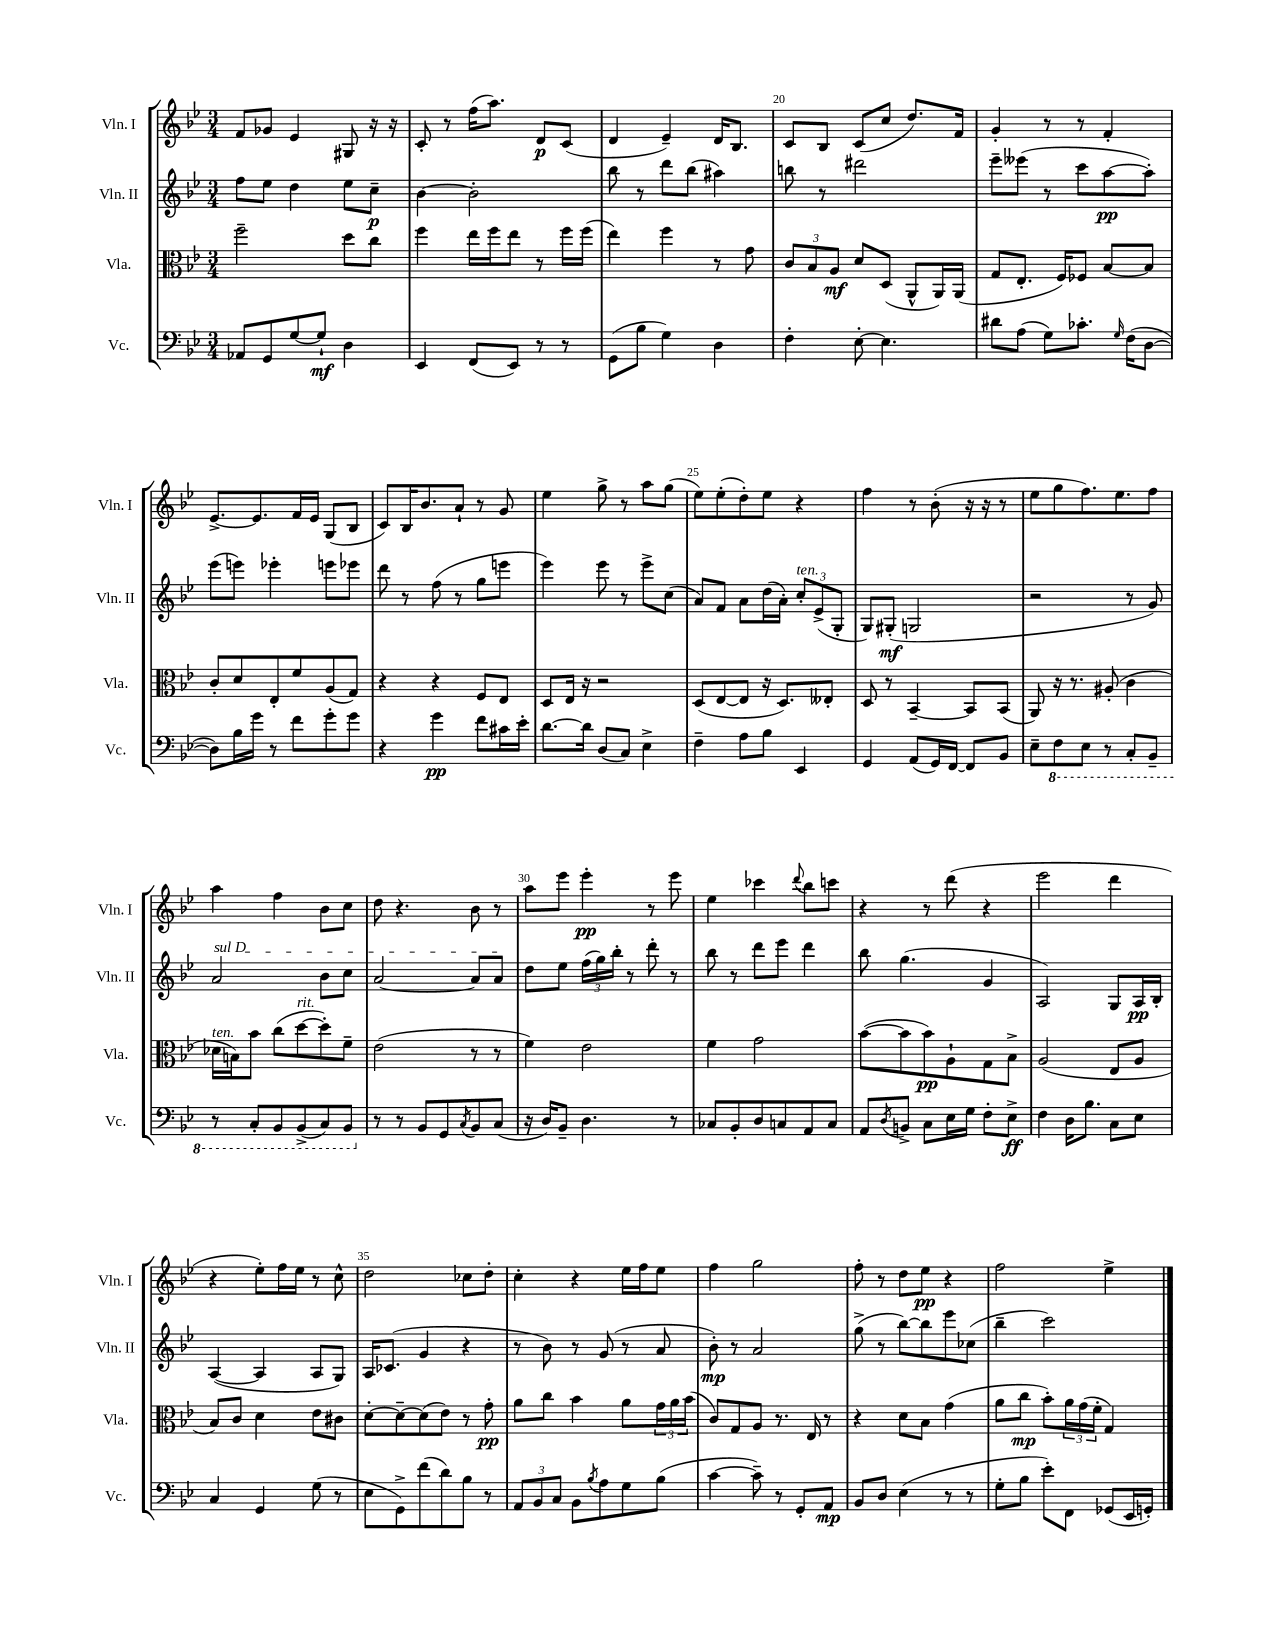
<<
\new StaffGroup <<
\new Staff = "s0" \with { instrumentName = "Vln. I" shortInstrumentName = "Vln. I" } {
    \clef treble \key bes \major \numericTimeSignature \time 3/4
    f'8 ges'8 ees'4 gis8 r16 r16 |
    c'8-. r8 f''16( a''8.) d'8\p c'8( |
    d'4 ees'4--) d'16 bes8. |
    c'8 bes8 c'8( c''8 d''8.) f'16 |
    g'4-. r8 r8 f'4-. |
    ees'8.~-> ees'8. f'16 ees'16 g8( bes8 |
    c'8) bes16 bes'8. a'8-! r8 g'8 |
    ees''4 g''8-> r8 a''8 g''8( |
    ees''8) ees''8-.( d''8-.) ees''8 r4 |
    f''4 r8 bes'8-.( r16 r16 r8 |
    ees''8 g''8 f''8.) ees''8. f''8 |
    a''4 f''4 bes'8 c''8 |
    d''8 r4. bes'8 r8 |
    a''8 ees'''8 ees'''4-.\pp r8 ees'''8 |
    ees''4 ces'''4 \appoggiatura { d'''8 } bes''8 c'''8 |
    r4 r8 d'''8( r4 |
    ees'''2 d'''4 |
    r4 ees''8-.) f''16 ees''16 r8 c''8-^ |
    d''2 ces''8 d''8-. |
    c''4-. r4 ees''16 f''16 ees''8 |
    f''4 g''2 |
    f''8-. r8 d''8 ees''8\pp r4 |
    f''2 ees''4-> \bar "|." |
}
\new Staff = "s1" \with { instrumentName = "Vln. II" shortInstrumentName = "Vln. II" } {
    \clef treble \key bes \major \numericTimeSignature \time 3/4
    f''8 ees''8 d''4 ees''8 c''8--\p |
    bes'4~ bes'2-. |
    bes''8 r8 d'''8 bes''8( ais''4) |
    b''8 r8 dis'''2 |
    ees'''8-- eeses'''8( r8 c'''8 a''8~\pp a''8-.) |
    ees'''8( e'''8) ees'''4-. e'''8 ees'''8 |
    d'''8 r8 f''8( r8 g''8 e'''8 |
    ees'''4) ees'''8 r8 ees'''8-> c''8( |
    a'8) f'8 a'8 d''16( a'16-.) \tuplet 3/2 { c''8-.^\markup { \italic "ten." } ees'8->( g8-. } |
    g8) gis8-.\mf( g2 |
    r2 r8 g'8) |
    \once \override TextSpanner.bound-details.left.text = \markup { \italic "sul D" } a'2\startTextSpan bes'8 c''8 |
    a'2~ a'8 a'8\stopTextSpan |
    d''8 ees''8 \tuplet 3/2 { f''16( g''16) bes''16-. } r8 d'''8-. r8 |
    bes''8 r8 d'''8 ees'''8 d'''4 |
    bes''8 g''4.( g'4 |
    a2) g8 a16\pp bes16-. |
    a4~( a4 a8 g8) |
    a16 ces'8.( g'4 r4 |
    r8 bes'8) r8 g'8( r8 a'8 |
    bes'8-.\mp) r8 a'2 |
    g''8->( r8 bes''8~) bes''8 ees'''8 ces''8( |
    bes''4-- c'''2) \bar "|." |
}
\new Staff = "s2" \with { instrumentName = "Vla." shortInstrumentName = "Vla." } {
    \clef alto \key bes \major \numericTimeSignature \time 3/4
    f''2-- d''8 c''8 |
    f''4 ees''16 f''16 ees''8 r8 f''16 f''16( |
    ees''4) f''4 r8 g'8 |
    \tuplet 3/2 { c'8 bes8 a8\mf } d'8 d8( a,8-^ a,16) a,16( |
    g8 ees8.-. f16) fes8 bes8~ bes8 |
    c'8-. d'8 ees8-. f'8 a8( g8) |
    r4 r4 f8 ees8 |
    d8 ees16 r16 r2 |
    d8( ees8~ ees8 r16 d8.) eeses8-. |
    d8 r8 bes,4~-- bes,8 bes,8( |
    a,8) r16 r8. ais8-.( c'4 |
    des'16^\markup { \italic "ten." } b16) bes'8 c''8( d''8~^\markup { \italic "rit." } d''8-.) f'8-- |
    ees'2( r8 r8 |
    f'4) ees'2 |
    f'4 g'2 |
    bes'8~( bes'8 bes'8\pp) a8-! g8 bes8-> |
    a2( ees8 a8 |
    bes8) c'8 d'4 ees'8 cis'8 |
    d'8~-. d'8~-- d'8( ees'8) r8 g'8-.\pp |
    a'8 c''8 bes'4 a'8 \tuplet 3/2 { g'16 a'16 bes'16( } |
    c'8) g8 a8 r8. ees16 r8 |
    r4 d'8 bes8 g'4( |
    a'8 c''8\mp bes'8-.) \tuplet 3/2 { a'16 g'16( f'16-. } g4) \bar "|." |
}
\new Staff = "s3" \with { instrumentName = "Vc." shortInstrumentName = "Vc." } {
    \clef bass \key bes \major \numericTimeSignature \time 3/4
    aes,8 g,8 g8~ g8-!\mf d4 |
    ees,4 f,8( ees,8) r8 r8 |
    g,8( bes8 g4) d4 |
    f4-. ees8~-. ees4. |
    dis'8 a8( g8) ces'8.-. \grace { g16 } f16( d8~ |
    d8) bes16 g'16 r8 f'8 g'8-. g'8 |
    r4 g'4\pp f'8 cis'16 ees'16-. |
    d'8.~ d'16 d8( c8) ees4-> |
    f4-- a8 bes8 ees,4 |
    g,4 a,8( g,16) f,16~ f,8 bes,8 |
    ees8-- \ottava #-1 f,8 ees,8 r8 c,8-. bes,,8-- |
    r8 c,8-. bes,,8 bes,,8->( c,8) bes,,8 \ottava #0 |
    r8 r8 bes,8 g,8 \acciaccatura { c8 } bes,8 c8( |
    r16 d16) bes,8-- d4. r8 |
    ces8 bes,8-. d8 c8 a,8 c8 |
    a,8 \acciaccatura { d8 } b,8-> c8 ees16 g16 f8-. ees8->\ff |
    f4 d16 bes8. c8 ees8 |
    c4 g,4 g8( r8 |
    ees8 g,8->) f'8( d'8) bes8 r8 |
    \tuplet 3/2 { a,8 bes,8 c8 } bes,8 \acciaccatura { bes8 } a8 g8 bes8( |
    c'4~ c'8--) r8 g,8-. a,8\mp |
    bes,8 d8 ees4( r8 r8 |
    g8-. bes8 ees'8-.) f,8 ges,8( ees,16 g,16-.) \bar "|." |
}
>>
>>
\layout { \context { \Score currentBarNumber = #17 \override BarNumber.break-visibility = ##(#f #t #t) barNumberVisibility = #(every-nth-bar-number-visible 5) } }
